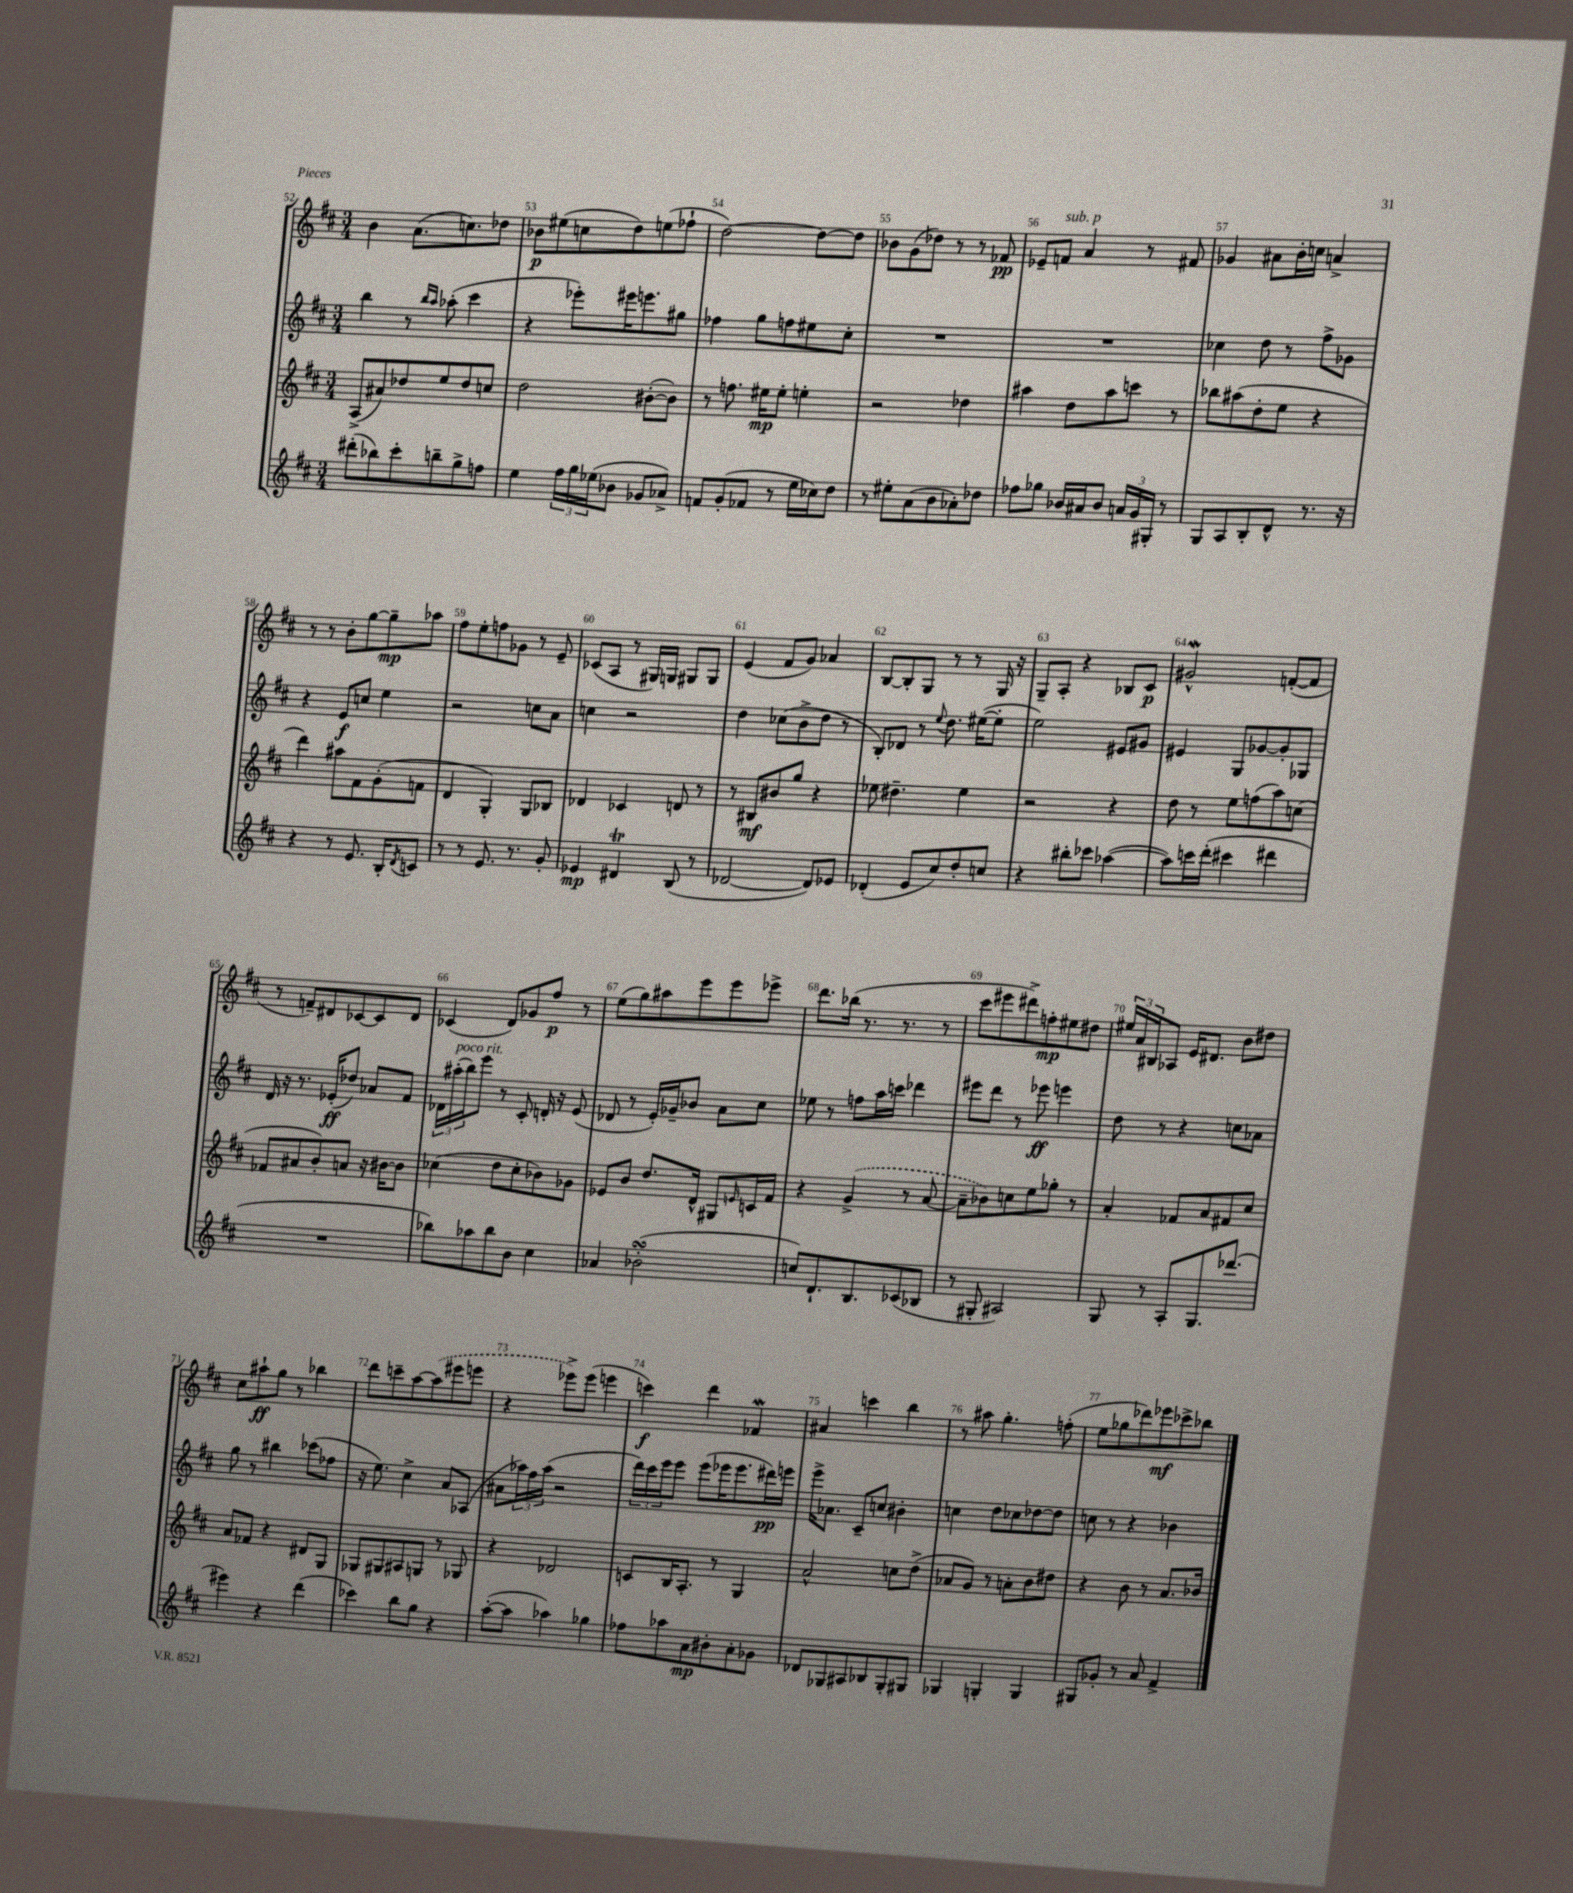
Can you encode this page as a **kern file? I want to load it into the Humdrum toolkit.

**kern	**kern	**kern	**kern
*staff4	*staff3	*staff2	*staff1
*clefG2	*clefG2	*clefG2	*clefG2
*k[f#c#]	*k[f#c#]	*k[f#c#]	*k[f#c#]
*M3/4	*M3/4	*M3/4	*M3/4
(8ddd#'\L	(8A^/L	4bb\	4b\
8bb-\)	8a#/)	.	.
8ccc#'\	8dd-/	8r	(8.a\L
.	.	16qqbb/LL	.
.	.	16qqaa/JJ	.
8bb~\	8ee/	(8aa-'\	.
.	.	.	8.cc\)
8gg^\	8dd-/	4ccc#\	.
8ff\J	8cc/J	.	8dd-\J
=	=	=	=
4ee\	2dd\	4r	8b-\L
.	.	.	(8ee#\
24ff#\LL	.	8eee-'\L)	8cc\
24gg\	.	.	.
(24ee-\J	.	.	.
8b-\J	.	16eee#\K	8dd\)
.	.	8.eee\	.
8g-/L	([8b#'\L	.	(8ee\
8a-^/J)	8b#\]J)	8gg#\J	8ff-`\J
=	=	=	=
8f/L	8r	4ff-\	[2dd\)
(8g'/	8.ff\	.	.
8f-/J	.	8gg\L	.
.	16ee#\LK	.	.
8r	8ee#'\J	8ff\	.
16ee\LL	4ee'\	8ee#\	8dd\_L
16cc-\J)	.	.	.
8dd\J	.	8cc#'\J	8dd\]J
=	=	=	=
8r	2r	2.r	8b-\L
8ee#'\L	.	.	(8g\
(8a\	.	.	8dd-\J)
8b\	.	.	8r
8a-'\)	4dd-\	.	8r
8dd-\J	.	.	8f-/
=	=	=	=
8ff-\L	4aa#\	2.r	8e-~/L
8gg-\J	.	.	8f/J
16b-/LL	8dd\L	.	4a/
16a#/J	.	.	.
8b-/J	8aa#\	.	.
24a/LL	8ccc\J	.	8r
24g/	.	.	.
24G#'/JJ	.	.	.
8r	8r	.	8f#/
=	=	=	=
8G/L	8bb-\L	4cc-\	4g-/
8A/	(8aa#\	.	.
8B'/	8dd'\	8dd\	8a#\L
8d^^/J	8ee\J	8r	16b'\L
.	.	.	16cc\JJ
8.r	4r	8ff#^\L	4a^/
.	.	8g-\J	.
16r	.	.	.
=	=	=	=
4r	4ddd\)	4r	8r
.	.	.	8r
8r	8aa#\L	8e/L	8b'\L
8.e/	8f#\	8cc/J	[8gg\
.	(8g'\	4ee\	8gg~\]
16B'/LK	.	.	.
8qd/	.	.	.
8c/J	8f\J	.	8aa-\J
=	=	=	=
8r	4d/	2r	8ff#\L
8r	.	.	8ee'\
8.e/	4G'/)	.	8ff\
.	.	.	8g-\J
8.r	.	.	.
.	8G/L	8cc\L	8r
8g'/	8B-/J	8a\J	8e~/
=	=	=	=
4e-/	4d-/	4cc\	(8c-/L
.	.	.	8A/J
4d#/	4c-/	2r	8r
.	.	.	16G#/LL)
.	.	.	16G/JJ
(8B/	8d/	.	8G#/L
8r	8r	.	8G#/J
=	=	=	=
[2d-/	8r	4dd\	(4e/
.	8B#/L	.	.
.	8b#/	(8cc-\L	8f#/L
.	8gg/J	8b^\	8g/J)
8d-/]L)	4r	8dd\J	4a-/
8e-/J	.	8r	.
=	=	=	=
(4d-'/	8ee-\	8B'/L)	[8B/L
.	4.dd#~\	8d-/J	8B'/]
8e/L	.	8r	8G/J
.	.	8qqee/	.
8cc#/)	.	8.dd\	8r
8dd'/	4ee-\	.	8r
.	.	([16ee#\LK	.
8cc/J	.	8ee#'\]J	16G/
.	.	.	16r
=	=	=	=
4r	2r	2ee\)	8G~/L
.	.	.	8A'/J
8bb#'\L	.	.	4r
8ccc-\J	.	.	.
([4aa-\	4r	8e#/L	8B-/L
.	.	8g#/J	8c#/J
=	=	=	=
8aa-\]L)	8dd\	4e#/	2g#^^/
16ccc\L	8r	.	.
(16ddd'\JJ	.	.	.
4ccc#\	8ee\L	8G/L	.
.	(8ff\	[8g-/	.
4ddd#\	8aa\)	8g-'/]	([8f'/L
.	(8cc\J	8G-/J	8f/]J
=	=	=	=
2.r	8f-/L	16d/	8r
.	.	16r	.
.	8a#/	8.r	8f~/L)
.	8b'/)	.	8d#/
.	.	(16e-'/LK	.
.	8a/J	8dd-/J)	[8c-/
.	16r	8a-/L	8c-/]
.	[16b#\LK	.	.
.	8b#\]J	8f#/J	8d#/J
=	=	=	=
8bb-\L)	(4cc-\	24d-\LL	(4c-/
.	.	(24aa#'\	.
.	.	24bb\J)	.
8aa-\	.	8eee\J	.
8bb-\	8dd\L	8r	8d/L)
8b\J	8cc-'\	8c#'/	8g-/
4cc#\	8b-\)	16d'/	8ff#/J
.	.	16r	.
.	8g-\J	(8e/	8r
=	=	=	=
4a-/	8e-/L	8d-/	(8ee\L
.	8b/J	8r	8gg\)
(2b-'\	8.dd/L	16e'/LL)	8aa#\
.	.	16g-~/J	.
.	.	8b-/J	8eee\
.	16d^^/Jk	.	.
.	8G#/L	8a\L	8eee\
.	16qqe/	.	.
.	16c/L	8cc#\J	8eee-^\J
.	16f#/JJ	.	.
=	=	=	=
8cc/L)	4r	8ee-\	8.ddd\L
8.d`/	.	8r	.
.	.	.	(16bb-\Jk
.	(4g^/	8ff\L	8.r
8.B/	.	.	.
.	.	16aa\L	.
.	.	16ccc\JJ	8.r
(8c-/	8r	4ddd-\	.
8B-/J	[8a/	.	8r
=	=	=	=
8r	8a~\]L	8eee#\L	8ccc#\L
8G#'/	8b-\)	8ddd\J	8eee#\
2A#/)	8cc\	8r	8ddd#^\)
.	8ee\	8eee-\	8ff'\
.	8gg-'\J	4eee\	8ee#\
.	8r	.	8dd#\J
=	=	=	=
8G/	4a'/	8dd\	24ee#/LL
.	.	.	24a/
.	.	.	24B#/J
8r	.	8r	8A-/J
8A'/L	8f-/L	4r	16e/LK
.	.	.	8.d#/J
8.G/	8a/	.	.
.	8f#/	8cc\L	8b\L
(8.ddd-/J	.	.	.
.	8cc#/J	8a-\J	8dd#\J
=	=	=	=
4eee#\)	8a/L	8gg\	8cc#\L
.	8f-/J	8r	8aa#`\
4r	4r	4bb#\	8gg\J
.	.	.	8r
(4ddd\	8d#/L	(8ccc-\L	4bb-\
.	8G/J	8ff-\J	.
=	=	=	=
4ccc-\)	8G-/L	16r	8ddd\L
.	.	8.ee\)	.
.	8G#/	.	8ccc~\
8bb\L	8A#/	4cc#^\	[8aa\
8gg\J	8G/J	.	(8aa\]
4r	8r	8a/L	8eee#\
.	8G-/	(8A-/J	8eee\J
=	=	=	=
([8aa'\L	4r	8a#\L	4r
8aa\]J	.	24aa-\L)	.
.	.	24ff#\	.
.	.	(24aa-\JJ	.
4aa-\)	2d-/	2r	8eee-^\L)
.	.	.	(8eee-\J
4gg-\	.	.	4eee\
=	=	=	=
8ff-\L	8c/L	24ddd\LL)	4ccc\)
.	.	24ccc#\	.
.	.	24eee\J	.
8aa-\	16B/K	8eee\J	.
.	8.A'/J	.	.
8a\	.	(8eee\L	4ddd\
8b#'\	8r	16eee-\K	.
.	.	8.eee-\	.
8a'\	4G/	.	4f-/
8g-\J	.	16ddd#\L)	.
.	.	16eee\JJ	.
=	=	=	=
8d-/L	2a^^/	16eee^\LK	4a#/
.	.	8.a-\J	.
8G-/	.	.	.
8A#/	.	8c#~/L	4ccc\
8B-/	.	8cc/J	.
8G-'/	8cc\L	4b#'\	4bb\
8G#/J	(8dd^\J	.	.
=	=	=	=
4G-/	8a-/L	4cc\	8r
.	8g/J)	.	8aa#\
4G'/	8r	8dd\L	4.gg'\
.	8a'\L	8cc-\	.
4G/	8b\	[8dd-\	.
.	8dd#\J	8dd-\]J	(8ff'\
=	=	=	=
8G#/L	4r	8cc\	8ee\L
8g-'/J	.	8r	8gg-\
8r	8b\	4r	8ddd-\)
8a/	8r	.	8eee-\
4f#^/	8.a/L	4b-\	8ccc-^\
.	.	.	8bb-\J
.	16b-/Jk	.	.
==	==	==	==
*-	*-	*-	*-
